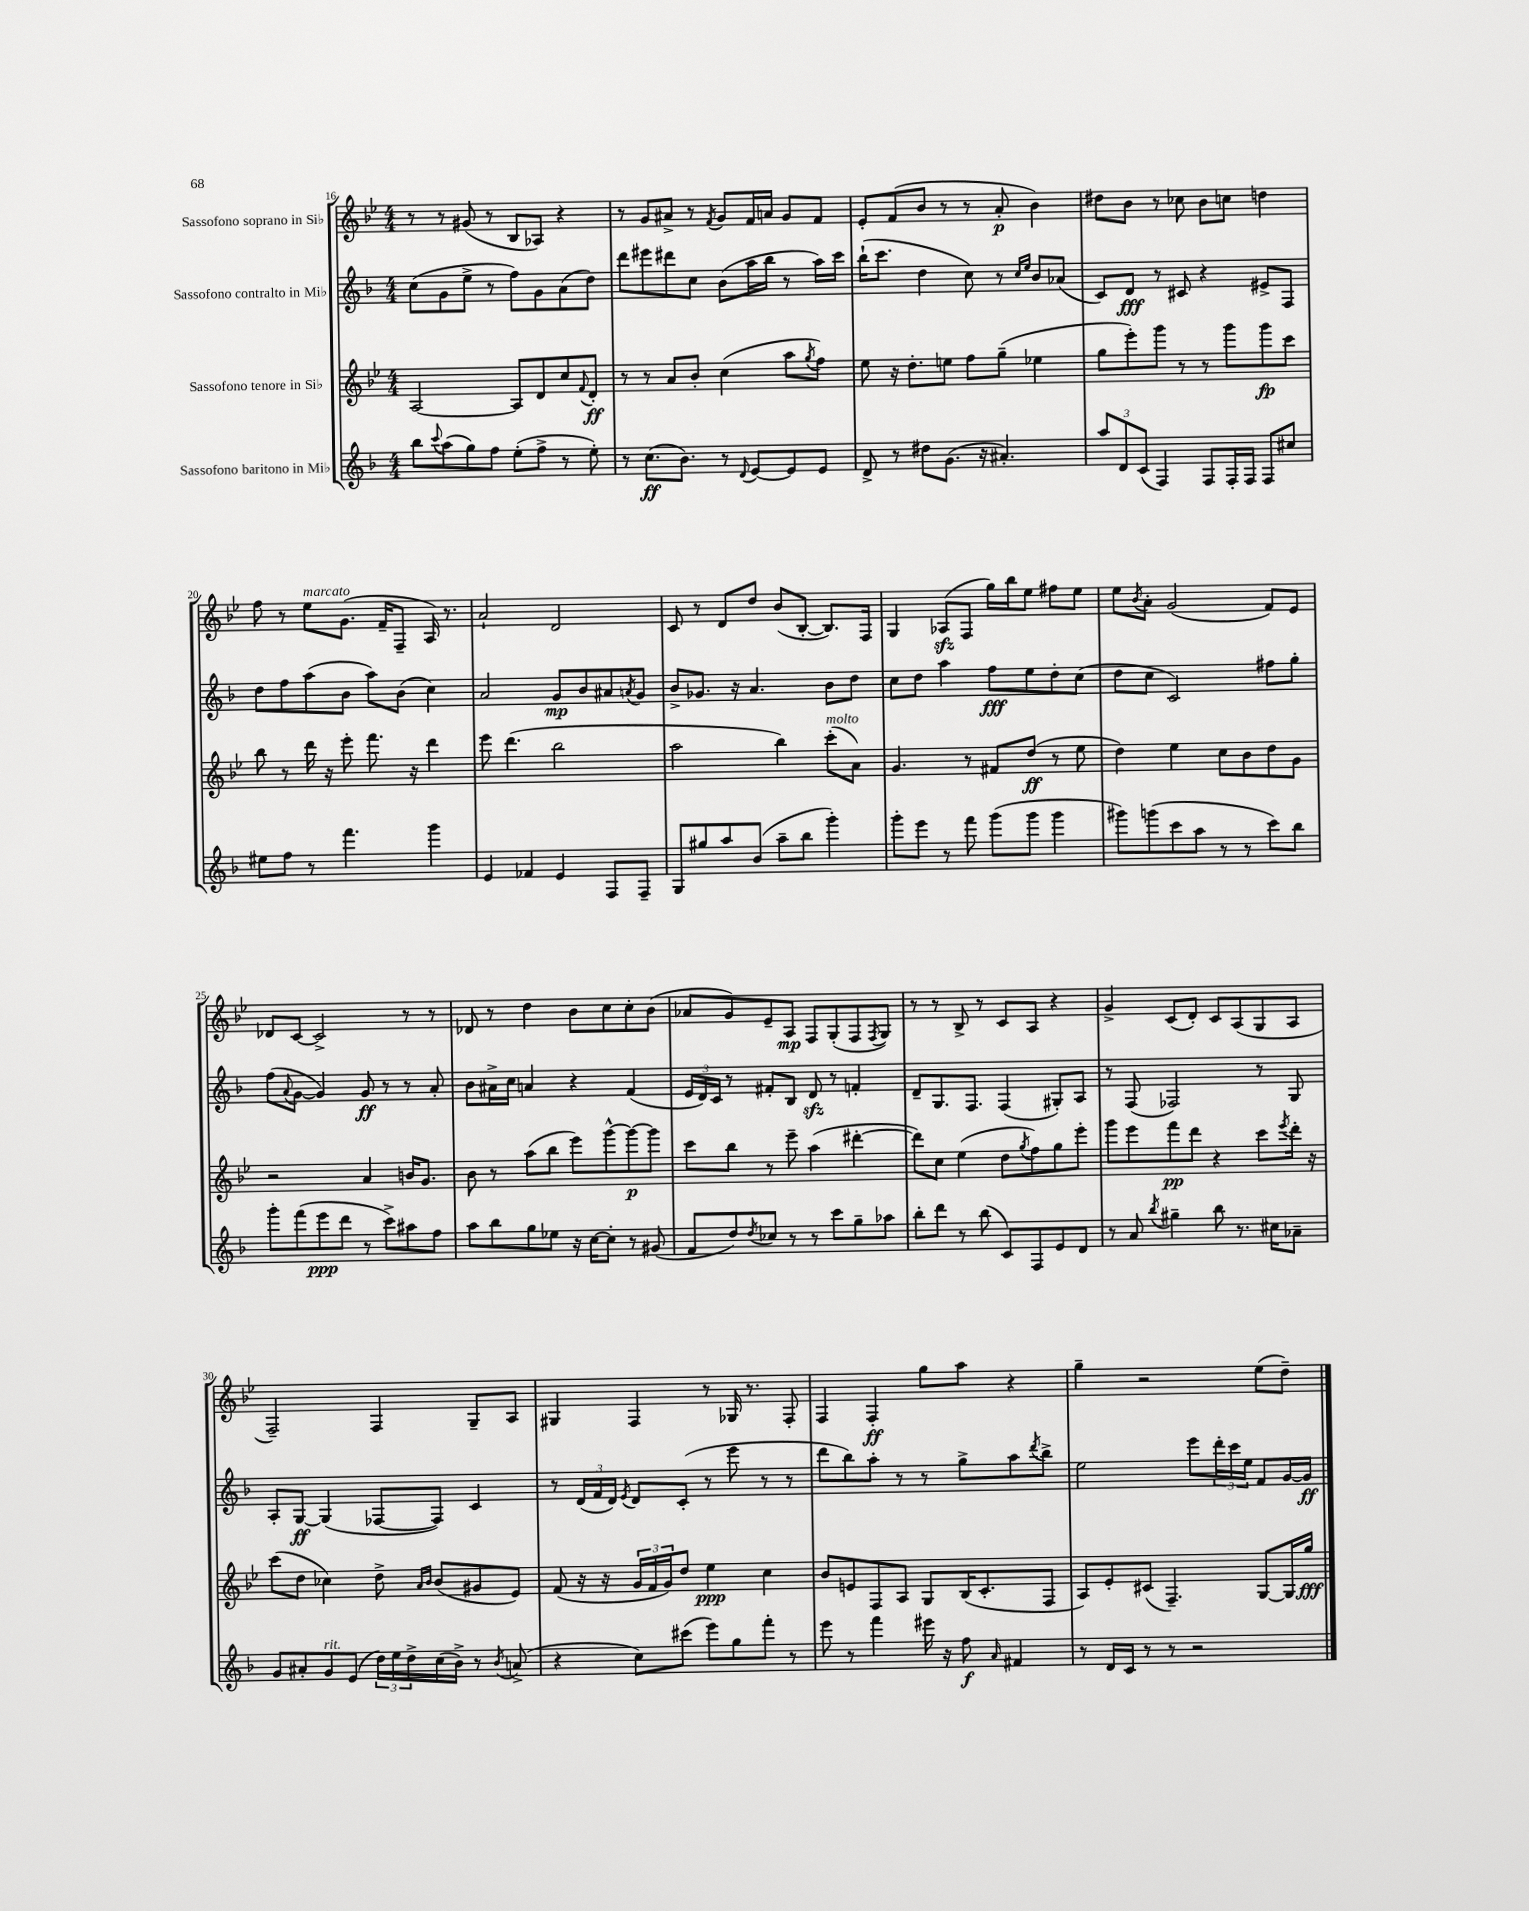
<<
\new StaffGroup <<
\new Staff = "s0" \with { instrumentName = "Sassofono soprano in Sib" } {
    \clef treble \key bes \major \numericTimeSignature \time 4/4
    r8 r8 gis'8( r8 bes8 aes8) r4 |
    r8 g'8 ais'8-> r8 \acciaccatura { f'8 } g'8 f'16 a'16 g'8 f'8 |
    ees'8-. f'8( bes'8 r8 r8 a'8-.\p bes'4) |
    dis''8 bes'8 r8 ces''8 bes'8 c''8 d''4 |
    f''8 r8 ees''8^\markup { \italic "marcato" } g'8.( f'16-- f8-- a16) r8. |
    a'2-! d'2 |
    c'8 r8 d'8 d''8 bes'8( bes8~-. bes8.) f16 |
    g4 aes8\sfz( f8 g''16) bes''16 ees''8 fis''8 ees''8 |
    ees''8 \acciaccatura { bes'8 } a'8-. g'2( f'8) ees'8 |
    des'8 c'8~ c'2-> r8 r8 |
    des'8 r8 d''4 bes'8 c''8 c''8-. bes'8( |
    aes'8 g'8) ees'8-- a8\mp f8 g8-.( f8 \acciaccatura { f8 } g8) |
    r8 r8 bes8-> r8 c'8 a8 r4 |
    g'4-> c'8( d'8-.) c'8 a8( g8 a8 |
    f2--) f4 g8-- a8 |
    gis4 f4 r8 ges16 r8. f8-. |
    f4 f4-.\ff g''8 a''8 r4 |
    g''4-- r2 ees''8( d''8--) \bar "|." |
}
\new Staff = "s1" \with { instrumentName = "Sassofono contralto in Mib" } {
    \clef treble \key f \major \numericTimeSignature \time 4/4
    c''8( g'8 e''8-> r8 f''8) g'8 a'8( d''8) |
    d'''8 eis'''8 dis'''8 c''8 bes'8( a''16 bes''16 r8 a''16) c'''16 |
    bes''16-!( c'''8. d''4 c''8) r8 \grace { c''16 e''16 } bes'8 aes'8( |
    c'8) d'8\fff r8 cis'8 r4 eis'8-> f8 |
    d''8 f''8 a''8( bes'8 a''8) bes'8( c''4) |
    a'2 g'8\mp bes'8 ais'8 \acciaccatura { a'8 } g'8 |
    bes'8-> ges'8. r16 a'4. bes'8 d''8 |
    c''8 d''8 a''4 f''8\fff e''8 d''8-. c''8( |
    d''8 c''8 c'2) fis''8 g''8-. |
    f''8( \appoggiatura { a'8 } g'8~ g'4) g'8\ff r8 r8 a'8-. |
    bes'8 ais'16-> c''16 a'4 r4 f'4( |
    \tuplet 3/2 { e'16 d'16) c'16 } r8 fis'8-. bes8 d'8\sfz r8 f'4-. |
    d'8-- g8. f8. f4( gis8-.) a8 |
    r8 f8( fes2) r8 g8 |
    a8-. g8~\ff g4( fes8~ fes8) c'4 |
    r8 \tuplet 3/2 { d'16( f'16 d'16) } \acciaccatura { e'8 } d'8 c'8-.( r8 e'''8 r8 r8 |
    d'''8 bes''8) a''8-. r8 r8 g''8-> a''8 \acciaccatura { d'''8 } bes''8-> |
    e''2 e'''8 \tuplet 3/2 { d'''16-. c'''16 e''16 } f'8 g'16~ g'16\ff \bar "|." |
}
\new Staff = "s2" \with { instrumentName = "Sassofono tenore in Sib" } {
    \clef treble \key bes \major \numericTimeSignature \time 4/4
    a2~ a8 d'8 c''8 \appoggiatura { f'8 } d'8-.\ff |
    r8 r8 a'8 bes'8-. c''4( a''8 \acciaccatura { g''8 } f''8) |
    ees''8 r16 d''8.-. e''8 f''8 g''8--( ees''4 |
    g''8 ees'''8-.) g'''8 r8 r8 g'''8 g'''8\fp c'''8 |
    bes''8 r8 d'''16 r16 ees'''8-. f'''8. r16 d'''4 |
    ees'''8 d'''4.( bes''2 |
    a''2 bes''4) c'''8-.^\markup { \italic "molto" }( a'8) |
    g'4. r8 fis'8 d''8\ff( r8 ees''8 |
    d''4) ees''4 c''8 bes'8 d''8 g'8 |
    r2 a'4 b'16 g'8. |
    bes'8 r8 a''8( bes''8 ees'''8) g'''8~-^ g'''8~\p g'''8 |
    c'''8 bes''8 r8 ees'''8-- a''4( dis'''4~-. |
    dis'''8) c''8 ees''4( d''8 \acciaccatura { g''8 } f''8) g''8 ees'''8-. |
    g'''8 ees'''8 f'''8\pp d'''8 r4 c'''8 \acciaccatura { ees'''8 } d'''16-. r16 |
    c'''8( d''8 ces''4) d''8-> \grace { a'16 bes'16 } bes'8( gis'8 ees'8) |
    f'8( r16 r16 \tuplet 3/2 { g'16 f'16 g'16) } d''8 ees''4\ppp c''4 |
    bes'8 e'8 f8 a8 g8 bes16( c'8.-. f8 |
    a8) ees'8-. cis'8( f4.--) g8~ g16 g''16\fff \bar "|." |
}
\new Staff = "s3" \with { instrumentName = "Sassofono baritono in Mib" } {
    \clef treble \key f \major \numericTimeSignature \time 4/4
    bes''8 \appoggiatura { c'''8 } a''8( g''8) f''8 e''8-.( f''8-> r8 e''8-.) |
    r8 c''8.\ff( bes'8.) r8 \appoggiatura { d'8 } e'8~ e'8 e'8 |
    d'8-> r8 dis''8 g'8.( r16 ais'4.-.) |
    \tuplet 3/2 { a''8 d'8 c'8( } f4) f8 f16-. f16 f8 cis''8 |
    eis''8 f''8 r8 f'''4. g'''4 |
    e'4 fes'4 e'4 f8 f8-- |
    g8 gis''8 a''8 bes'8( a''8-- bes''8 g'''4-.) |
    g'''8-. e'''8 r8 f'''8 g'''8( g'''8 g'''4 |
    gis'''8) g'''8( c'''8 a''8 r8 r8 c'''8) bes''8 |
    g'''8-. f'''8( e'''8\ppp d'''8 r8 c'''8->) ais''8 f''8 |
    a''8 bes''8 g''8 ees''8 r16 c''16~ c''8-. r8 gis'8( |
    f'8 d''8) \acciaccatura { d''8 } ces''8 r8 r8 c'''8 g''8-- aes''8 |
    bes''8-. d'''8 r8 bes''8( c'8) f8 e'8 d'8 |
    r8 a'8 \acciaccatura { bes''8 } gis''4-- bes''8 r8. cis''16 aes'8-- |
    g'8 ais'8-. g'8^\markup { \italic "rit." } e'8( \tuplet 3/2 { d''16) e''16 d''16-> } c''16( bes'16->) r8 \acciaccatura { bes'8 } a'8->( |
    r4 c''8) cis'''8( e'''8) g''8 f'''8-. r8 |
    e'''8 r8 f'''4 eis'''16 r16 f''8\f \grace { a'16 } fis'4 |
    r8 d'16 c'16 r8 r8 r2 \bar "|." |
}
>>
>>
\layout { \context { \Score currentBarNumber = #16 } }
